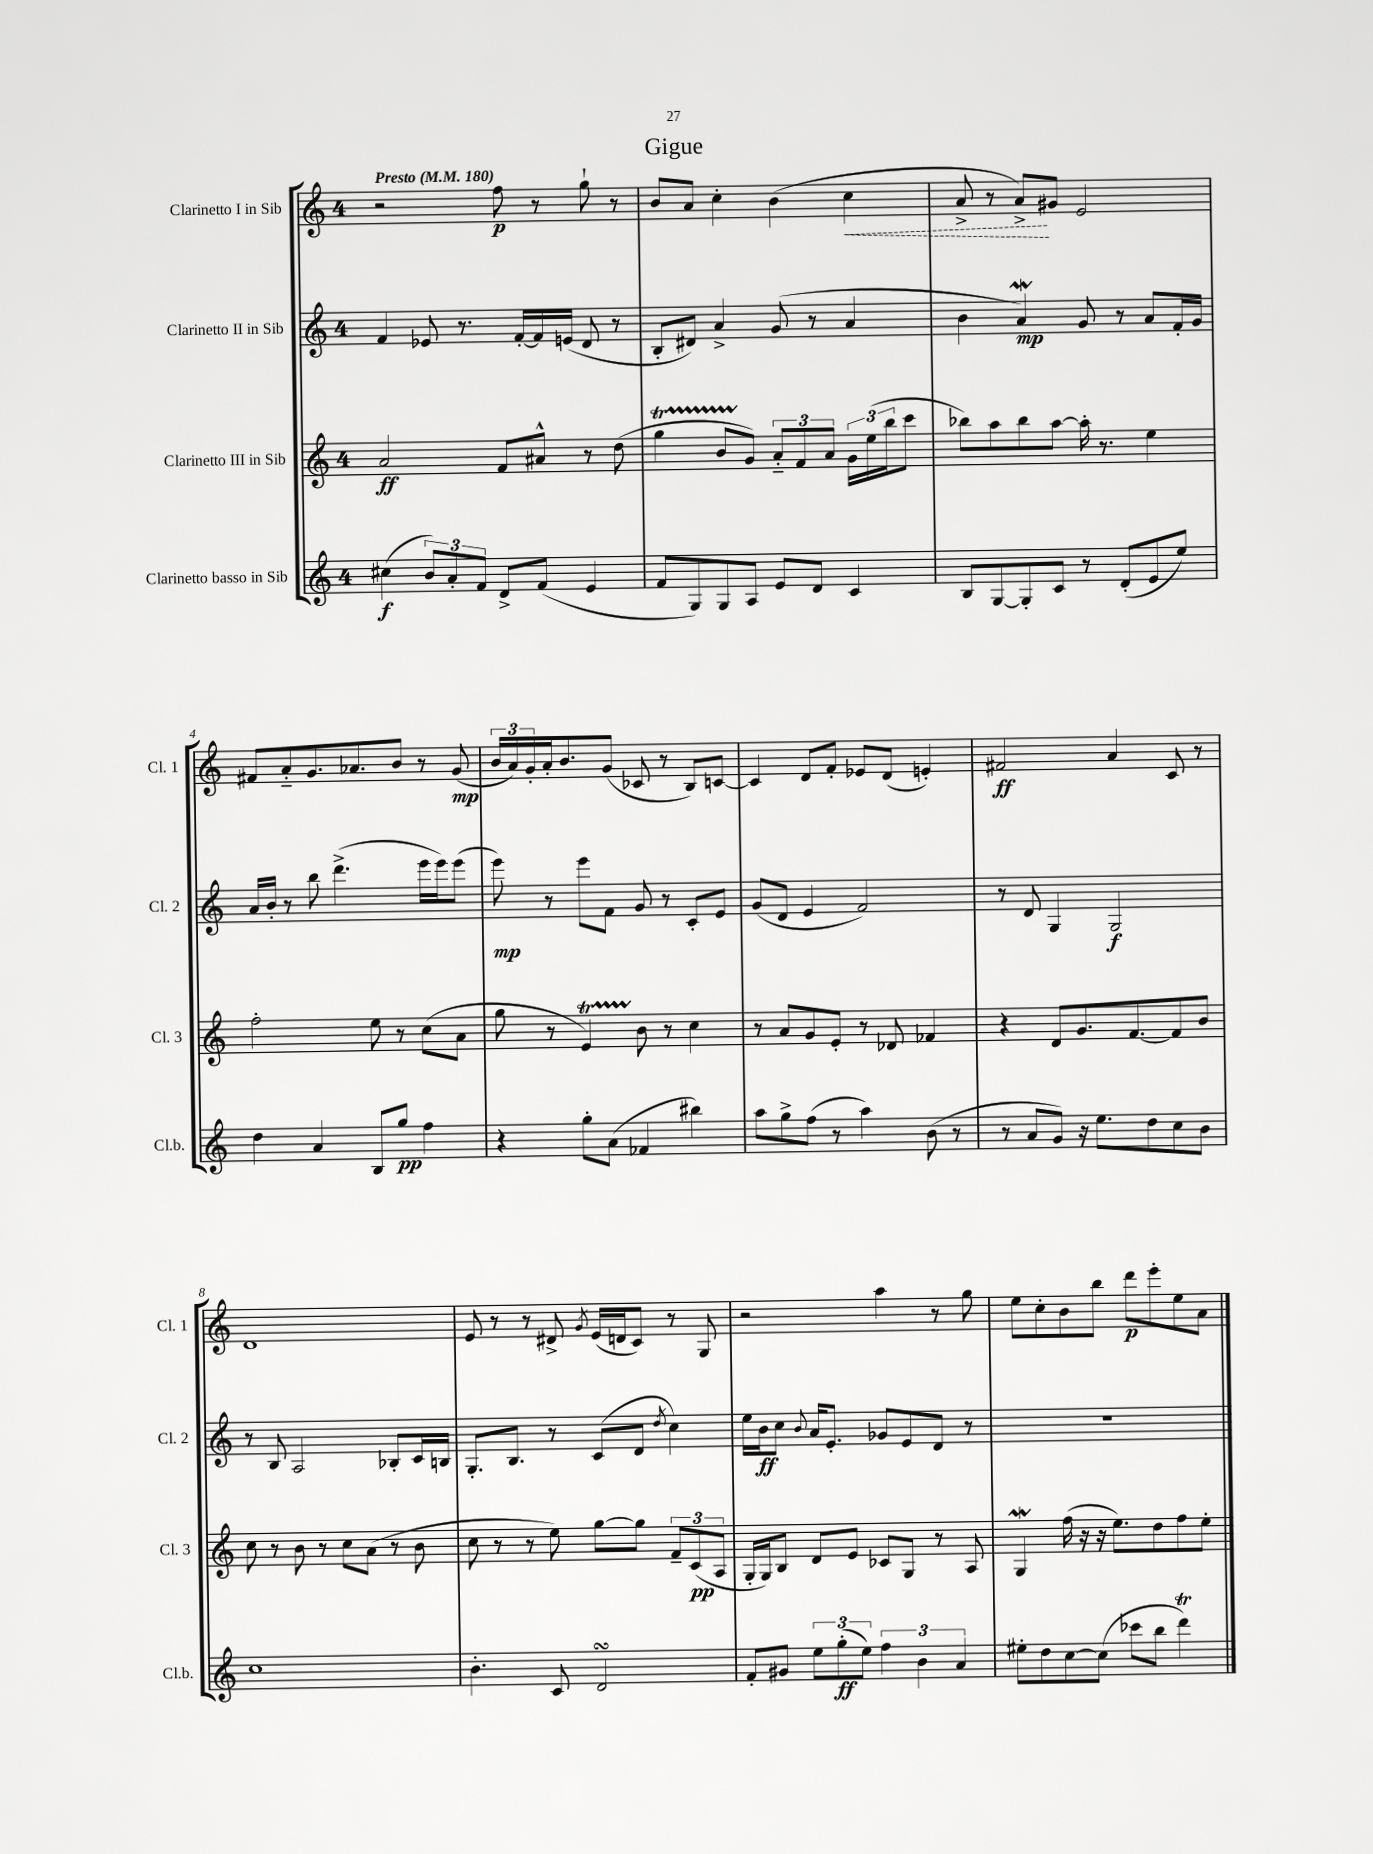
\header { title = "Gigue" }
<<
\new StaffGroup <<
\new Staff = "s0" \with { instrumentName = "Clarinetto I in Sib" shortInstrumentName = "Cl. 1" } {
    \clef treble \key c \major \once \override Staff.TimeSignature.style = #'single-digit \time 4/4 \tempo "Presto" 4 = 180
    r2 f''8\p r8 g''8-! r8 |
    b'8 a'8 c''4-. b'4( \once \override Hairpin.style = #'dashed-line c''4\< |
    a'8-> r8 a'8->\!) gis'8 e'2 |
    fis'8 a'8-_ g'8. aes'8. b'8 r8 g'8\mp( |
    \tuplet 3/2 { b'16 a'16) g'16-. } a'16-. b'8. g'8( ces'8 r8 b8) c'8~ |
    c'4 d'8 f'8-. ees'8 d'8( e'4-.) |
    fis'2\ff a'4 c'8 r8 |
    d'1 |
    e'8 r8 r8 dis'8-> \acciaccatura { g'8 } e'16( d'16 c'8) r8 g8 |
    r2 a''4 r8 g''8 |
    e''8 c''8-. b'8 b''8 d'''8\p e'''8-. e''8 a'8 \bar "|." |
}
\new Staff = "s1" \with { instrumentName = "Clarinetto II in Sib" shortInstrumentName = "Cl. 2" } {
    \clef treble \key c \major \once \override Staff.TimeSignature.style = #'single-digit \time 4/4
    f'4 ees'8 r8. f'16~-. f'16 e'16( d'8 r8 |
    b8-. dis'8) a'4-> g'8( r8 a'4 |
    b'4 a'4\mordent\mp) g'8 r8 a'8 f'16-. g'16 |
    a'16 b'16-. r8 b''8 d'''4.->( e'''16 e'''16) e'''8( |
    e'''8\mp) r8 e'''8 f'8 g'8 r8 c'8-. e'8 |
    g'8( d'8 e'4 f'2) |
    r8 d'8 g4 g2\f |
    r8 b8 a2 bes8-. c'16 b16 |
    g8.-. b8. r8 c'8( d'8 \acciaccatura { d''8 } c''4) |
    e''16 b'16\ff c''8 \appoggiatura { b'8 } a'16 e'8.-. ges'8 e'8 d'8 r8 |
    R1 \bar "|." |
}
\new Staff = "s2" \with { instrumentName = "Clarinetto III in Sib" shortInstrumentName = "Cl. 3" } {
    \clef treble \key c \major \once \override Staff.TimeSignature.style = #'single-digit \time 4/4
    a'2\ff f'8 ais'8-^ r8 d''8( |
    g''4\startTrillSpan b'8 g'8\stopTrillSpan) \tuplet 3/2 { a'8-_ f'8 a'8 } \tuplet 3/2 { g'16 e''16( b''16 } c'''8 |
    bes''8) a''8 bes''8 a''8~ a''16-. r8. e''4 |
    f''2-. e''8 r8 c''8( a'8 |
    g''8 r8 e'4\startTrillSpan) b'8\stopTrillSpan r8 c''4 |
    r8 a'8 g'8 e'8-. r8 des'8 fes'4 |
    r4 d'8 g'8. f'8.~ f'8 b'8 |
    c''8 r8 b'8 r8 c''8 a'8( r8 b'8 |
    c''8 r8 r8 e''8) g''8~ g''8 \tuplet 3/2 { f'8-- c'8\pp( a8 } |
    g16-. g16) b8 d'8 e'8 ces'8 g8 r8 a8 |
    g4\mordent f''16( r16 r16 e''8.) d''8 f''8 e''8-. \bar "|." |
}
\new Staff = "s3" \with { instrumentName = "Clarinetto basso in Sib" shortInstrumentName = "Cl.b." } {
    \clef treble \key c \major \once \override Staff.TimeSignature.style = #'single-digit \time 4/4
    cis''4\f( \tuplet 3/2 { b'8) a'8-. f'8 } d'8-> f'8( e'4 |
    f'8 g8) g8 a8 e'8 d'8 c'4 |
    b8 g8~ g8-. c'8 r8 d'8-.( e'8 e''8) |
    d''4 a'4 b8 g''8\pp f''4 |
    r4 g''8-. a'8( fes'4 bis''4) |
    a''8 g''8-> f''8( r8 a''4) b'8( r8 |
    r8 a'8 g'8) r16 e''8. d''8 c''8 b'8 |
    c''1 |
    b'4.-. c'8 d'2\turn |
    f'8-. gis'8 \tuplet 3/2 { e''8 g''8-.\ff( e''8) } \tuplet 3/2 { f''4 b'4 a'4 } |
    eis''8-. d''8 c''8~ c''8( ces'''8 b''8 d'''4\trill) \bar "|." |
}
>>
>>
